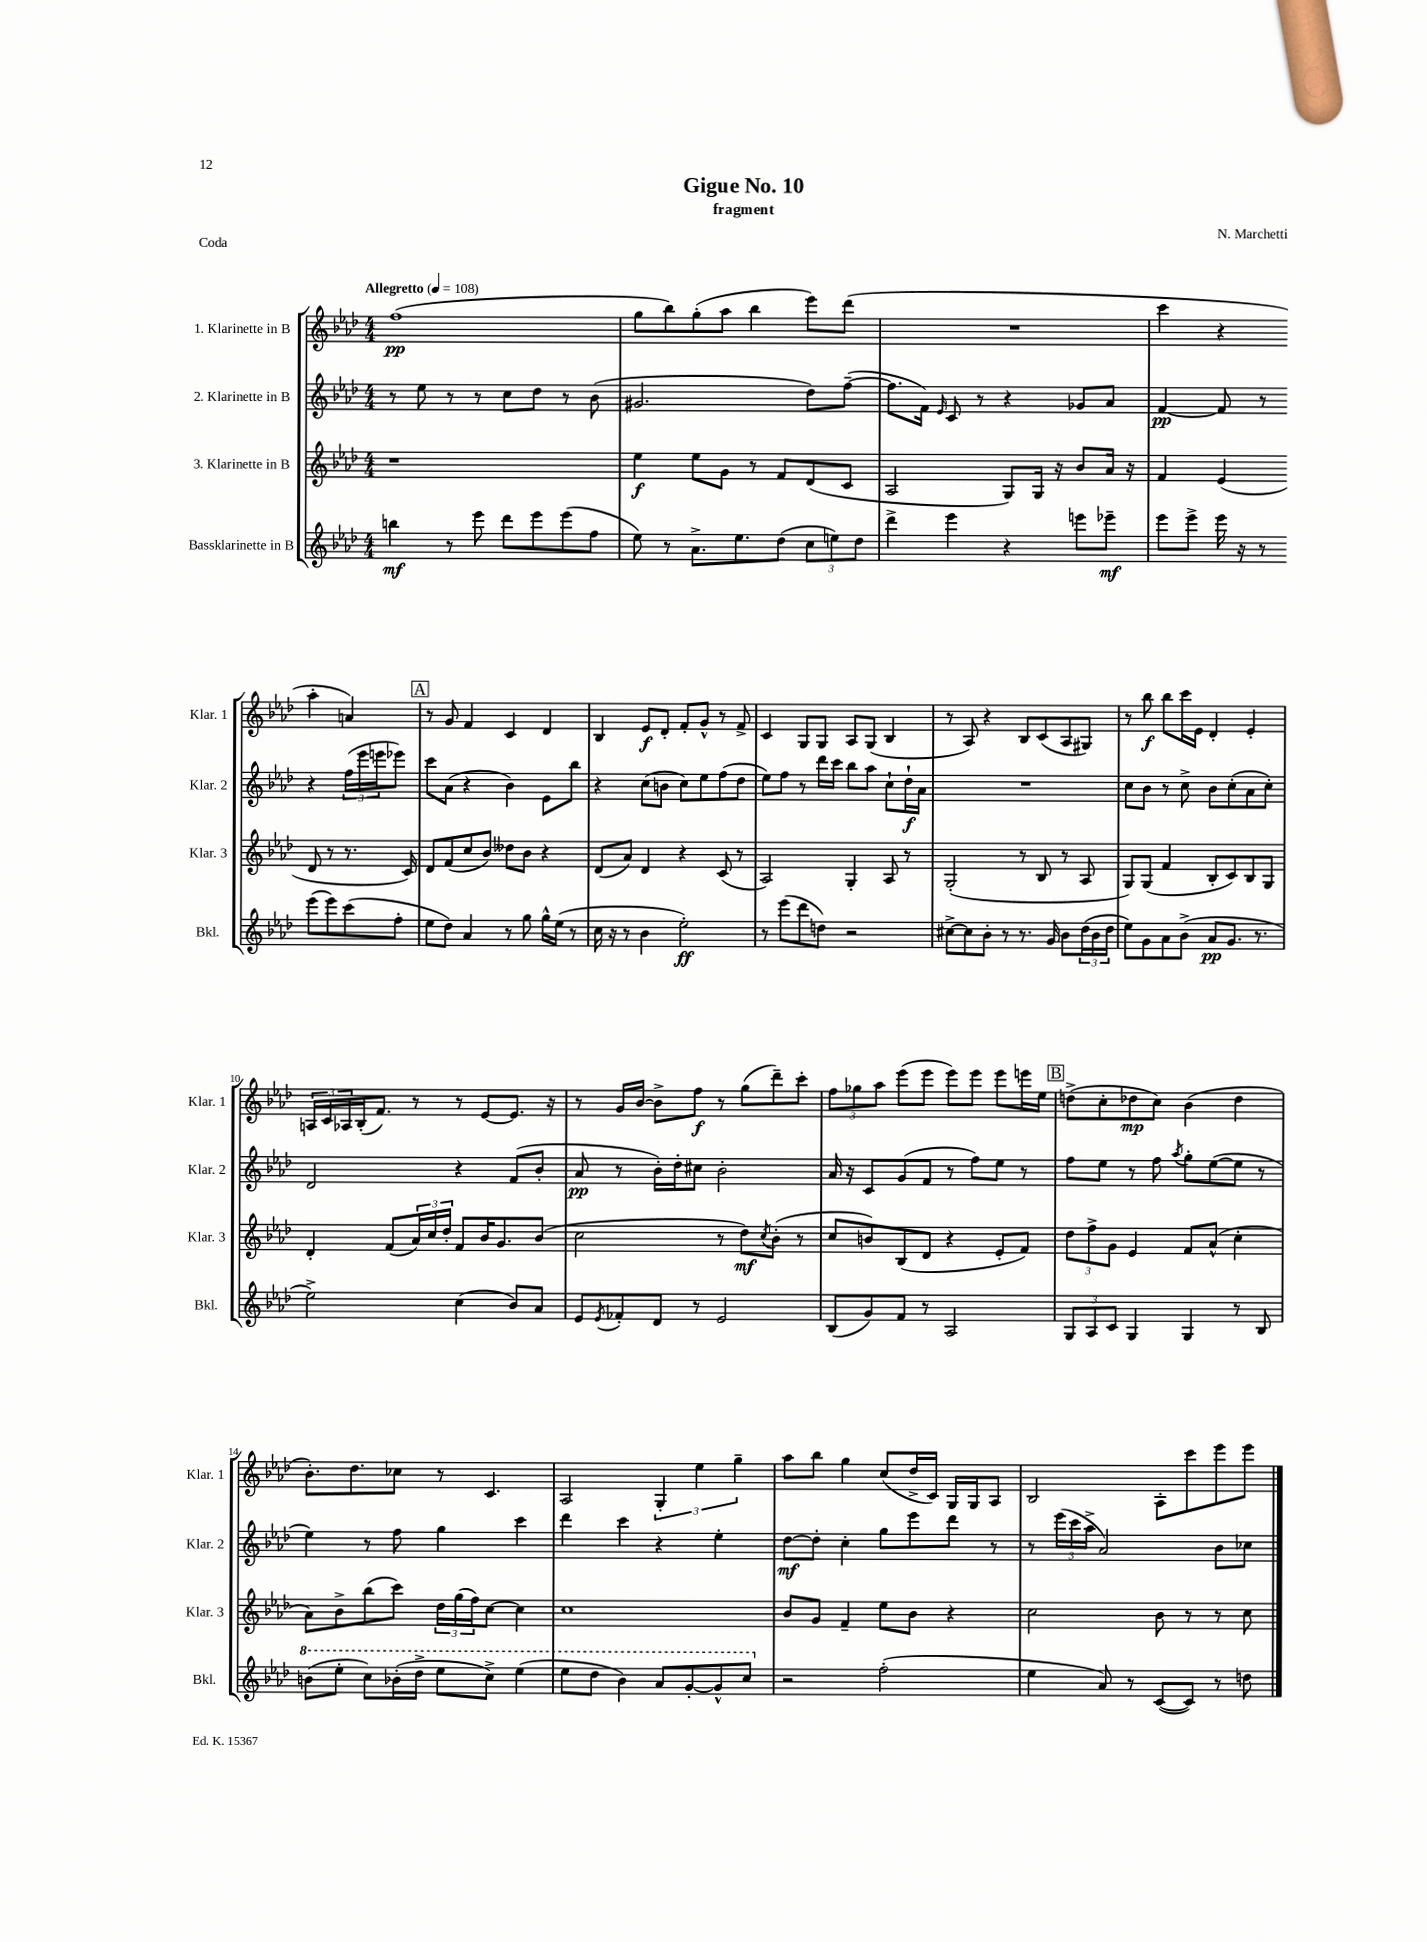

**kern	**kern	**kern	**kern
*staff4	*staff3	*staff2	*staff1
*clefG2	*clefG2	*clefG2	*clefG2
*k[b-e-a-d-]	*k[b-e-a-d-]	*k[b-e-a-d-]	*k[b-e-a-d-]
*M4/4	*M4/4	*M4/4	*M4/4
*MM108	*MM108	*MM108	*MM108
4bb	1r	8r	(1ff
.	.	8ee-	.
8r	.	8r	.
8eee-	.	8r	.
8ddd-	.	8cc	.
8eee-	.	8dd-	.
(8eee-	.	8r	.
8ff	.	(8b-	.
=	=	=	=
8ee-)	4ee-	2.g#	8gg
8r	.	.	8bb-)
8.a-^	8ee-	.	(8gg'
.	8g	.	8aa-
8.ee-	.	.	.
.	8r	.	4bb-
(8dd-	8f	.	.
12cc	(8d-	8dd-)	8eee-)
12ee)	.	.	.
.	8c	([8ff~	(8ddd-
12dd-	.	.	.
=	=	=	=
4ddd-^	2A-	8.ff]	1r
.	.	16f)	.
.	.	16qqe-	.
4eee-	.	8c	.
.	.	8r	.
4r	8G)	4r	.
.	16G	.	.
.	16r	.	.
8eee	8b-	8g-	.
8eee-~	16a-	8a-	.
.	16r	.	.
=	=	=	=
8eee-	4f	[4f	4ccc
8eee-^	.	.	.
16eee-	(4e-	8f]	4r
16r	.	.	.
8r	.	8r	.
(8eee-	8d-	4r	4aa-'
8eee-)	8r	.	.
(8ccc	8.r	(24ff	4a)
.	.	24eee-	.
.	.	24eee	.
8ff'	.	8eee-)	.
.	16c)	.	.
=	=	=	=
8ee-	8d-	8ccc	8r
8dd-)	(8f	(8a-	8g
4a-	8cc	4r	4f
.	8b-)	.	.
8r	8dd--	4b-)	4c
8gg	8b-	.	.
16gg^^	4r	8e-	4d-
(16ee-	.	.	.
8r	.	8bb-	.
=	=	=	=
16cc	(8d-	4r	4B-
16r	.	.	.
8r	8a-)	.	.
4b-	4d-	(8cc	8e-
.	.	8b	8d-'
2ee-')	4r	8cc)	8f'
.	.	8ee-	8g^^
.	(8c	(8ff	8r
.	8r	8dd-	8f^
=	=	=	=
8r	2A-)	8ee-)	4c
(8eee-	.	8ff	.
8ddd-	.	8r	8G
8dd)	.	16ddd-	8G
.	.	16ccc	.
2r	4G'	8bb-	8A-
.	.	8aa-	(8G
.	8A-	8cc`	4B-
.	8r	16dd-`	.
.	.	16a-	.
=	=	=	=
[8cc#^	(2G'	1r	8r
8cc#]	.	.	8A-)
8b-'	.	.	4r
8r	.	.	.
8.r	8r	.	8B-
.	8B-	.	(8c
16g	.	.	.
8b-	8r	.	8A-
(24dd-	8A-	.	8G#)
24b-	.	.	.
24dd-	.	.	.
=	=	=	=
8ee-)	8G)	8cc	8r
8g	(8G	8b-	8bb-
8a-	4f	8r	8bb-
(8b-^	.	8cc^	16ccc
.	.	.	16e-
8a-	8B-'	8b-	4d-'
8.g	8c)	(8cc'	.
.	8B-	8a-	4e-'
8.r	.	.	.
.	8G	8cc')	.
=	=	=	=
2ee-^)	4d-'	2d-	24A
.	.	.	24c
.	.	.	24A-
.	.	.	(16B-'
.	.	.	8.f)
.	(8f	.	.
.	24a-)	.	8r
.	24cc	.	.
.	24dd-'	.	.
(4cc	8f	4r	8r
.	16b-	.	[8e-
.	8.g	.	.
8b-)	.	(8f	8.e-]
8a-	(8b-	8b-'	.
.	.	.	16r
=	=	=	=
8e-	2cc	8a-	8r
8qe-	.	.	.
8f-'	.	8r	16g
.	.	.	[16b-
8d-	.	16b-')	8b-^]
.	.	16dd-'	.
8r	.	8cc#	8ff
2e-	8r	2b-'	8r
.	8dd-)	.	(8gg
.	8qcc	.	.
.	(8b-'	.	8ddd-~)
.	8r	.	8ccc'
=	=	=	=
(8B-	8cc	16a-	12ff
.	.	16r	.
.	.	.	12gg-
8g)	8b)	8c	.
.	.	.	12aa-
8f	(8B-	(8g	(8eee-
8r	8d-	8f	8eee-
2A-	4r	8r	8eee-)
.	.	8ff)	8eee-
.	8e-'	8ee-	8eee-
.	8f)	8r	16eee
.	.	.	16ee-
=	=	=	=
12G	12dd-	8ff	(8dd^
12A-	12ff^	.	.
.	.	8ee-	8cc'
12c	12g	.	.
4G	4e-	8r	8dd-
.	.	8ff	8cc)
.	.	8qaa-	.
4G	8f	8gg'	(4b-
.	(8a-^^	([8ee-	.
8r	4cc'	8ee-]	4dd-
8B-	.	8r	.
=	=	=	=
(8bb	8a-)	4ee-)	8.b-')
8eee-'	8b-^	.	.
.	.	.	8.dd-
8ccc)	(8bb-	8r	.
(16bb-'	8ccc)	8ff	8cc-
16ddd-^	.	.	.
8eee-	24dd-	4gg	8r
.	(24gg	.	.
.	24ff)	.	.
8ccc^)	[8cc	.	4.c
(4eee-	4cc]	4ccc	.
=	=	=	=
8eee-	1cc	4ddd-	2A-
8ddd-	.	.	.
4bb-)	.	4ccc	.
8aa-	.	4r	6G'
[8gg'	.	.	.
.	.	.	6ee-
8gg^^]	.	4ee-'	.
.	.	.	6gg~
8ccc	.	.	.
=	=	=	=
2r	8b-	[8dd-	8aa-
.	8g	8dd-']	8bb-
.	4f~	4cc'	4gg
(2ff'	8ee-	8gg	(8cc
.	8b-	8eee-	16dd-^
.	.	.	16c)
.	4r	8ddd-	16G
.	.	.	16G
.	.	8r	8A-
=	=	=	=
4ee-	2cc	8r	2B-
.	.	(24eee-	.
.	.	24ccc	.
.	.	24aa-^	.
8a-)	.	2a-)	.
8r	.	.	.
([8c	8b-	.	8A-'
8c])	8r	.	8ccc
8r	8r	8b-	8eee-
8dd	8cc	8cc-	8eee-
==	==	==	==
*-	*-	*-	*-
